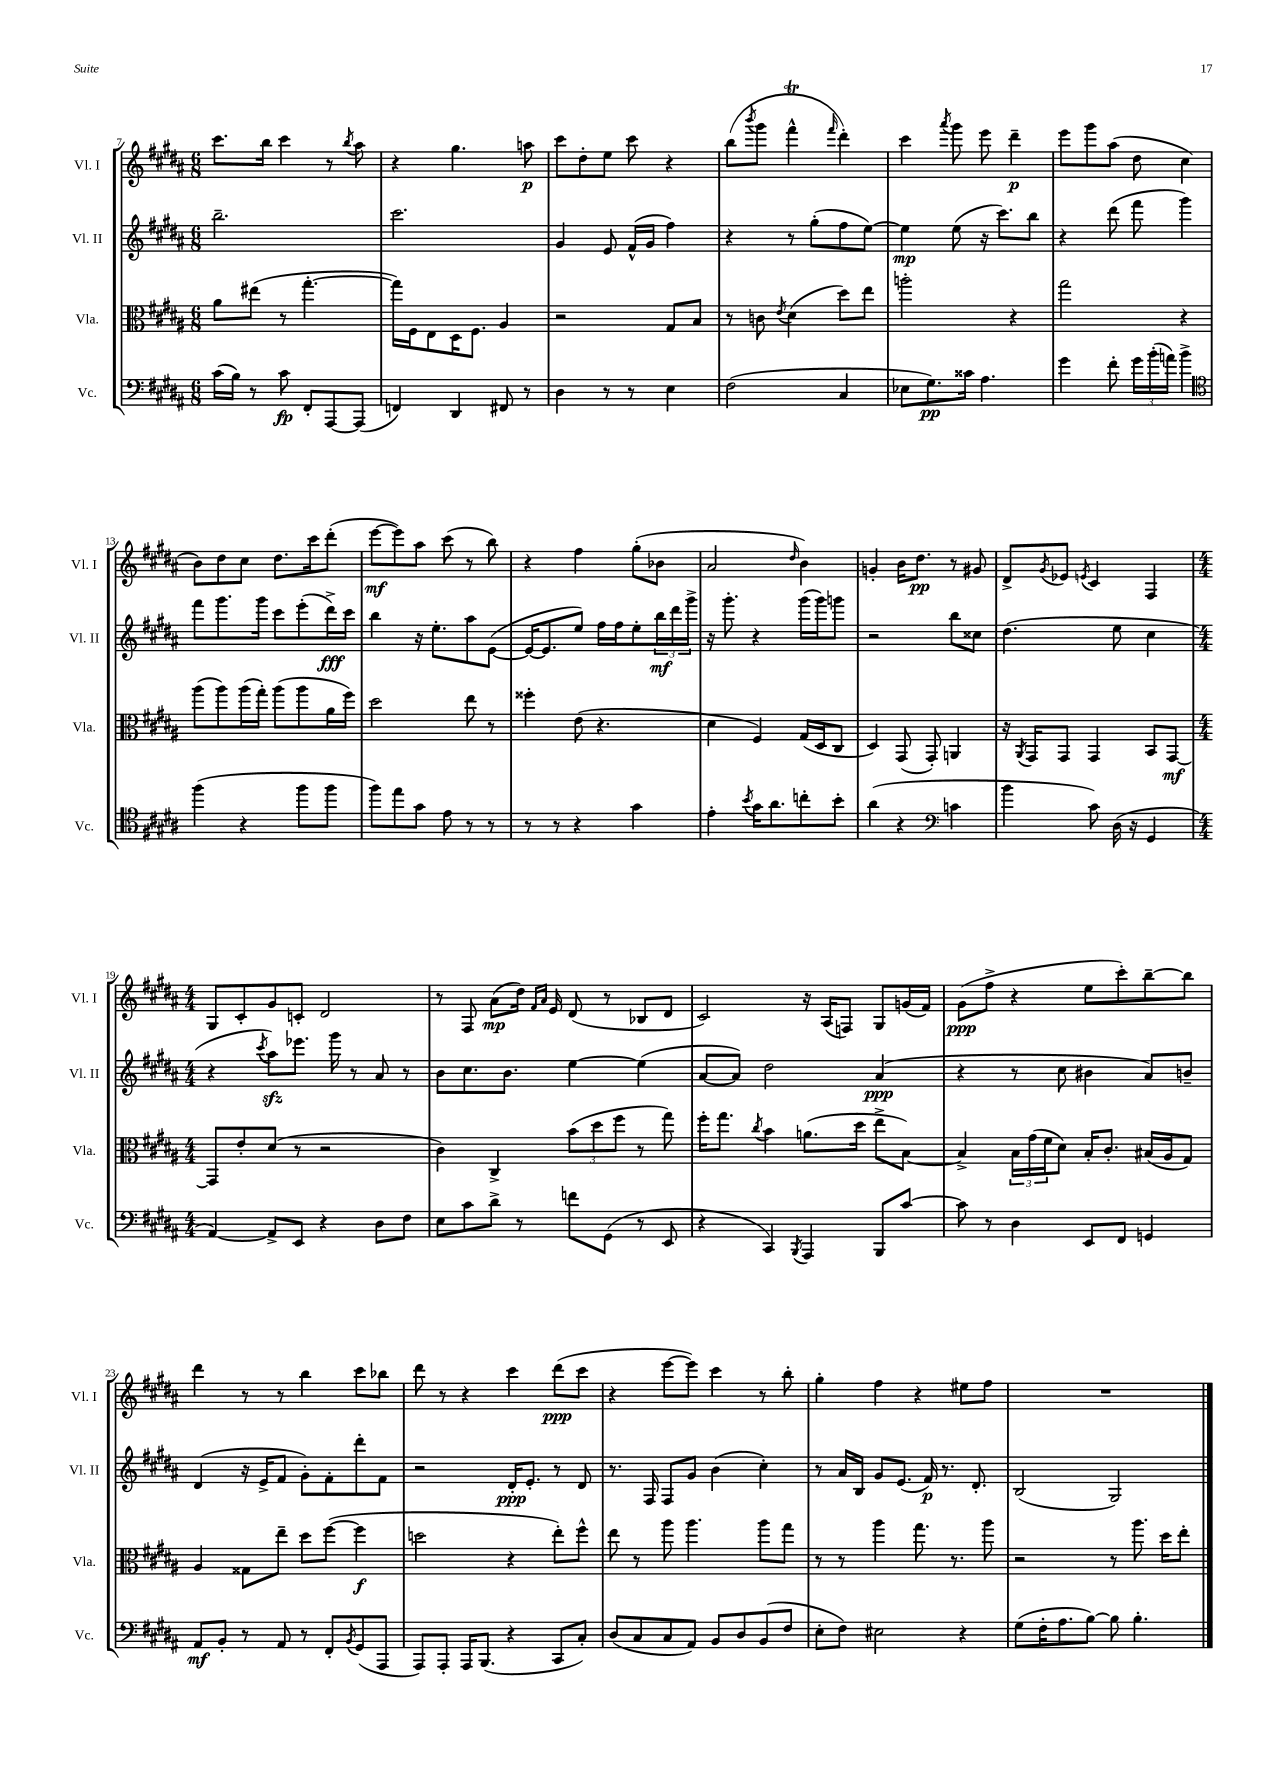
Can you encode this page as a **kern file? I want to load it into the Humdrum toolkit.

**kern	**dynam	**kern	**dynam	**kern	**dynam	**kern	**dynam
*part4	*part4	*part3	*part3	*part2	*part2	*part1	*part1
*staff4	*staff4	*staff3	*staff3	*staff2	*staff2	*staff1	*staff1
*I"Vc.	*	*I"Vla.	*	*I"Vl. II	*	*I"Vl. I	*
*I'Vc.	*	*I'Vla.	*	*I'Vl. II	*	*I'Vl. I	*
*clefF4	*	*clefC3	*	*clefG2	*	*clefG2	*
*k[f#c#g#d#a#]	*	*k[f#c#g#d#a#]	*	*k[f#c#g#d#a#]	*	*k[f#c#g#d#a#]	*
*M6/8	*	*M6/8	*	*M6/8	*	*M6/8	*
=7	=7	=7	=7	=7	=7	=7	=7
(16c#\LL	.	8a#\L	.	2.bb~\	.	8.ccc#\L	.
16B\JJ)	.	.	.	.	.	.	.
8r	.	(8ee#X\J	.	.	.	.	.
.	.	.	.	.	.	16bb\Jk	.
8c#\	fp	8r	.	.	.	4ccc#\	.
8FF#'/L	.	[4.gg#'\	.	.	.	.	.
[8AAA#/	.	.	.	.	.	8r	.
.	.	.	.	.	.	8qbb/	.
(8AAA#/J]	.	.	.	.	.	8aa#\	.
=8	=8	=8	=8	=8	=8	=8	=8
4FFn/)	.	16gg#\LL])	.	2.ccc#\	.	4r	.
.	.	16F#\J	.	.	.	.	.
.	.	8E\	.	.	.	.	.
4DD#/	.	16D#\K	.	.	.	4.gg#\	.
.	.	8.F#\J	.	.	.	.	.
8FF#X/	.	4A#/	.	.	.	.	.
8r	.	.	.	.	.	8aan\	p
=9	=9	=9	=9	=9	=9	=9	=9
4D#\	.	2r	.	4g#/	.	8ccc#\L	.
.	.	.	.	.	.	8dd#'\	.
8r	.	.	.	8e/	.	8ee\J	.
8r	.	.	.	(16f#^^/LL	.	8ccc#\	.
.	.	.	.	16g#/JJ	.	.	.
4E\	.	8G#/L	.	4ff#\)	.	4r	.
.	.	8B/J	.	.	.	.	.
=10	=10	=10	=10	=10	=10	=10	=10
(2F#\	.	8r	.	4r	.	(8bb\L	.
.	.	.	.	.	.	8qbbb/	.
.	.	8cn\	.	.	.	8ggg#\J	.
.	.	8qe/	.	.	.	.	.
.	.	(4d#\	.	8r	.	4fff#T^^\	.
.	.	.	.	(8gg#'\L	.	.	.
.	.	.	.	.	.	16qqfff#/	.
4C#/	.	8dd#\L)	.	8ff#\	.	4ddd#'\)	.
.	.	8ee\J	.	[8ee\J)	.	.	.
=11	=11	=11	=11	=11	=11	=11	=11
8E-X\L	.	2aan'\	.	4ee\]	mp	4ccc#\	.
8.G#\)	pp	.	.	.	.	.	.
.	.	.	.	.	.	8qaaa#/	.
.	.	.	.	(8ee\	.	8ggg#\	.
16c##X\Jk	.	.	.	.	.	.	.
4.A#\	.	.	.	16r	.	8eee\	.
.	.	.	.	8.ccc#\L)	.	.	.
.	.	4r	.	.	.	4ddd#~\	p
.	.	.	.	8bb\J	.	.	.
=12	=12	=12	=12	=12	=12	=12	=12
4g#\	.	2gg#\	.	4r	.	8eee\L	.
.	.	.	.	.	.	8ggg#\	.
8f#'\	.	.	.	(8ddd#\	.	(8aa#\J	.
24g#\LL	.	.	.	8fff#\	.	8dd#\	.
(24b'\	.	.	.	.	.	.	.
24an\JJ)	.	.	.	.	.	.	.
4b^\	.	4r	.	4ggg#\)	.	4cc#\	.
!!LO:LB:g=z
=13	=13	=13	=13	=13	=13	=13	=13
*clefC4	*	*	*	*	*	*	*
(4ff#\	.	(8aa#\L	.	8fff#\L	.	8b\L)	.
.	.	8aa#\)	.	8.ggg#\	.	8dd#\	.
4r	.	(16aa#\L	.	.	.	8cc#\J	.
.	.	16gg#'\JJ)	.	16ggg#\Jk	.	.	.
.	.	(8aa#\L	.	8ccc#\L	.	8.dd#\L	.
8ff#\L	.	8aa#\	.	(8eee'\	.	.	.
.	.	.	.	.	.	16ccc#\k	.
8ff#\J	.	16a#\L	.	16ddd#^\L)	fff	(8ddd#'\J	.
.	.	16ff#\JJ)	.	16ccc#\JJ	.	.	.
=14	=14	=14	=14	=14	=14	=14	=14
8ff#\L)	.	2dd#\	.	4bb\	.	[8eee\L	mf
8ee\	.	.	.	.	.	8eee\])	.
8g#\J	.	.	.	16r	.	8aa#\J	.
.	.	.	.	8.ee'\L	.	.	.
8e\	.	.	.	.	.	(8ccc#\	.
8r	.	8ee\	.	8aa#\	.	8r	.
8r	.	8r	.	([8e\J	.	8bb\)	.
=15	=15	=15	=15	=15	=15	=15	=15
8r	.	4ff##X'\	.	16e/KL_	.	4r	.
.	.	.	.	8.e/]	.	.	.
8r	.	.	.	.	.	.	.
4r	.	(8e\	.	8ee/J)	.	4ff#\	.
.	.	4.r	.	16ff#\LL	.	.	.
.	.	.	.	16ff#\J	.	.	.
4g#\	.	.	.	8ee'\	.	(8gg#'\L	.
.	.	.	.	24bb\L	mf	8b-X\J	.
.	.	.	.	24ddd#\	.	.	.
.	.	.	.	24ggg#^\JJ	.	.	.
=16	=16	=16	=16	=16	=16	=16	=16
4e'\	.	4d#\	.	16r	.	2a#/	.
.	.	.	.	8.ggg#'\	.	.	.
8qb/	.	.	.	.	.	.	.
16g#\KL	.	4F#/)	.	4r	.	.	.
8.a#\	.	.	.	.	.	.	.
.	.	.	.	.	.	16qqdd#/	.
8ccn'\	.	(16G#/LL	.	(16ggg#\LL	.	4b\)	.
.	.	16D#/J	.	16ggg#\J)	.	.	.
8b'\J	.	8C#/J	.	8gggn\J	.	.	.
=17	=17	=17	=17	=17	=17	=17	=17
(4a#\	.	4D#/)	.	2r	.	4gn'/	.
4r	.	(8GG#/	.	.	.	16b\KL	.
.	.	.	.	.	.	8.dd#\J	pp
.	.	8GG#'/)	.	.	.	.	.
*clefF4	*	*	*	*	*	*	*
4cn\	.	4AAn/	.	8bb\L	.	8r	.
.	.	.	.	8cc##X\J	.	8g#X/	.
=18	=18	=18	=18	=18	=18	=18	=18
4b\	.	16r	.	(4.dd#\	.	8d#^/L	.
.	.	8qAA#/	.	.	.	.	.
.	.	16GG#/KL	.	.	.	.	.
.	.	.	.	.	.	8qg#/	.
.	.	8GG#/J	.	.	.	8e-X/J	.
.	.	.	.	.	.	8qen/	.
8c#\)	.	4GG#/	.	.	.	4c#/	.
(16D#\	.	.	.	8ee\	.	.	.
16r	.	.	.	.	.	.	.
4GG#/	.	8BB/L	.	4cc#\	.	4F#/	.
.	.	[8GG#/J	mf	.	.	.	.
!!LO:LB:g=z
=19	=19	=19	=19	=19	=19	=19	=19
*M4/4	*	*M4/4	*	*M4/4	*	*M4/4	*
[4AA#/)	.	8GG#/L]	.	4r	.	8G#/L	.
.	.	8e'/	.	.	.	8c#'/	.
.	.	.	.	8qccc#/	.	.	.
8AA#^/L]	.	(8d#/J	.	8aa#zz\L)	.	8g#/	.
8EE/J	.	8r	.	8.eee-X\J	.	8cn'/J	.
4r	.	2r	.	.	.	2d#/	.
.	.	.	.	16ggg#\	.	.	.
.	.	.	.	8r	.	.	.
8D#\L	.	.	.	8a#/	.	.	.
8F#\J	.	.	.	8r	.	.	.
=20	=20	=20	=20	=20	=20	=20	=20
8E\L	.	4c#\)	.	8b\L	.	8r	.
8c#\	.	.	.	8.cc#\	.	8F#/	.
8d#^\J	.	4C#^/	.	.	.	(8a#\L	mp
.	.	.	.	8.b\J	.	.	.
8r	.	.	.	.	.	16dd#\Jk)	.
.	.	.	.	.	.	16qqf#/LL	.
.	.	.	.	.	.	16qqa#/JJ	.
.	.	.	.	.	.	16e/	.
8fn\L	.	(12b\L	.	[4ee\	.	(8d#/	.
.	.	12dd#\	.	.	.	.	.
(8GG#\J	.	.	.	.	.	8r	.
.	.	12ff#\J	.	.	.	.	.
8r	.	8r	.	(4ee\]	.	8B-X/L	.
8EE/	.	8gg#\)	.	.	.	8d#/J	.
=21	=21	=21	=21	=21	=21	=21	=21
4r	.	16ff#'\KL	.	[8a#/L	.	2c#/)	.
.	.	8.gg#\J	.	.	.	.	.
.	.	.	.	8a#/J])	.	.	.
.	.	8qcc#/	.	.	.	.	.
4CC#/)	.	4b\	.	2dd#\	.	.	.
8qBBB/	.	.	.	.	.	.	.
4AAA#/	.	(8.an\L	.	.	.	16r	.
.	.	.	.	.	.	(16A#/KL	.
.	.	.	.	.	.	8Fn/J)	.
.	.	16dd#\Jk	.	.	.	.	.
8BBB/L	.	8ee^\L	.	(4a#/	ppp	8G#/L	.
[8c#/J	.	[8B\J)	.	.	.	(16gn/L	.
.	.	.	.	.	.	16f#/JJ)	.
=22	=22	=22	=22	=22	=22	=22	=22
8c#\]	.	4B^/]	.	4r	.	(8g#\L	ppp
8r	.	.	.	.	.	8ff#^\J	.
4D#\	.	24B\LL	.	8r	.	4r	.
.	.	(24g#\	.	.	.	.	.
.	.	24f#\J	.	.	.	.	.
.	.	8d#\J)	.	8cc#\	.	.	.
8EE/L	.	16B'/KL	.	4b#X\	.	8ee\L	.
.	.	8.c#'/J	.	.	.	.	.
8FF#/J	.	.	.	.	.	8ccc#'\)	.
4GGn/	.	(16B#X/LL	.	8a#/L)	.	[8bb~\	.
.	.	16A#/J	.	.	.	.	.
.	.	8G#/J)	.	8bn~/J	.	8bb\J]	.
!!LO:LB:g=z
=23	=23	=23	=23	=23	=23	=23	=23
8AA#/L	mf	4A#/	.	(4d#/	.	4ddd#\	.
8BB'/J	.	.	.	.	.	.	.
8r	.	8G##X\L	.	16r	.	8r	.
.	.	.	.	16e^/KL	.	.	.
8AA#/	.	8ee~\J	.	8f#/J	.	8r	.
8r	.	8dd#\L	.	8g#'\L)	.	4bb\	.
8FF#'/L	.	([8ff#\J	.	8f#'\	.	.	.
8qBB/	.	.	.	.	.	.	.
(8GG#/	.	4ff#\]	f	8ddd#'\	.	8ccc#\L	.
8AAA#/J	.	.	.	8f#\J	.	8bb-X\J	.
=24	=24	=24	=24	=24	=24	=24	=24
8AAA#/L)	.	2ddn\	.	2r	.	8ddd#\	.
8AAA#'/J	.	.	.	.	.	8r	.
16AAA#/KL	.	.	.	.	.	4r	.
(8.BBB/J	.	.	.	.	.	.	.
4r	.	4r	.	16d#'/KL	ppp	4ccc#\	.
.	.	.	.	8.e'/J	.	.	.
8CC#/L	.	8ee'\L)	.	8r	.	(8ddd#\L	ppp
8C#'/J)	.	8ff#^^\J	.	8d#/	.	8ccc#\J	.
=25	=25	=25	=25	=25	=25	=25	=25
(8D#/L	.	8ee\	.	8.r	.	4r	.
8C#/	.	8r	.	.	.	.	.
.	.	.	.	16F#/	.	.	.
8C#/	.	8aa#\	.	8F#/L	.	[8eee\L	.
8AA#/J)	.	4.aa#\	.	8g#/J	.	8eee\J])	.
8BB/L	.	.	.	(4b\	.	4ccc#\	.
8D#/	.	.	.	.	.	.	.
(8BB/	.	8aa#\L	.	4cc#'\)	.	8r	.
8F#/J	.	8gg#\J	.	.	.	8bb'\	.
=26	=26	=26	=26	=26	=26	=26	=26
8E'\L	.	8r	.	8r	.	4gg#'\	.
8F#\J)	.	8r	.	16a#/LL	.	.	.
.	.	.	.	16B/JJ	.	.	.
2E#X\	.	4aa#\	.	8g#/L	.	4ff#\	.
.	.	.	.	(8.e/J	.	.	.
.	.	8.gg#\	.	.	.	4r	.
.	.	.	.	16f#/)	p	.	.
.	.	.	.	8.r	.	.	.
.	.	8.r	.	.	.	.	.
4r	.	.	.	.	.	8ee#X\L	.
.	.	.	.	8.d#'/	.	.	.
.	.	8aa#\	.	.	.	8ff#\J	.
=27	=27	=27	=27	=27	=27	=27	=27
(8G#\L	.	2r	.	(2B/	.	1r	.
16F#'\K	.	.	.	.	.	.	.
8.A#\	.	.	.	.	.	.	.
[8B\J)	.	.	.	.	.	.	.
8B\]	.	8r	.	2G#/)	.	.	.
4.B'\	.	8.aa#\	.	.	.	.	.
.	.	16dd#\KL	.	.	.	.	.
.	.	8ee'\J	.	.	.	.	.
==	==	==	==	==	==	==	==
*-	*-	*-	*-	*-	*-	*-	*-
